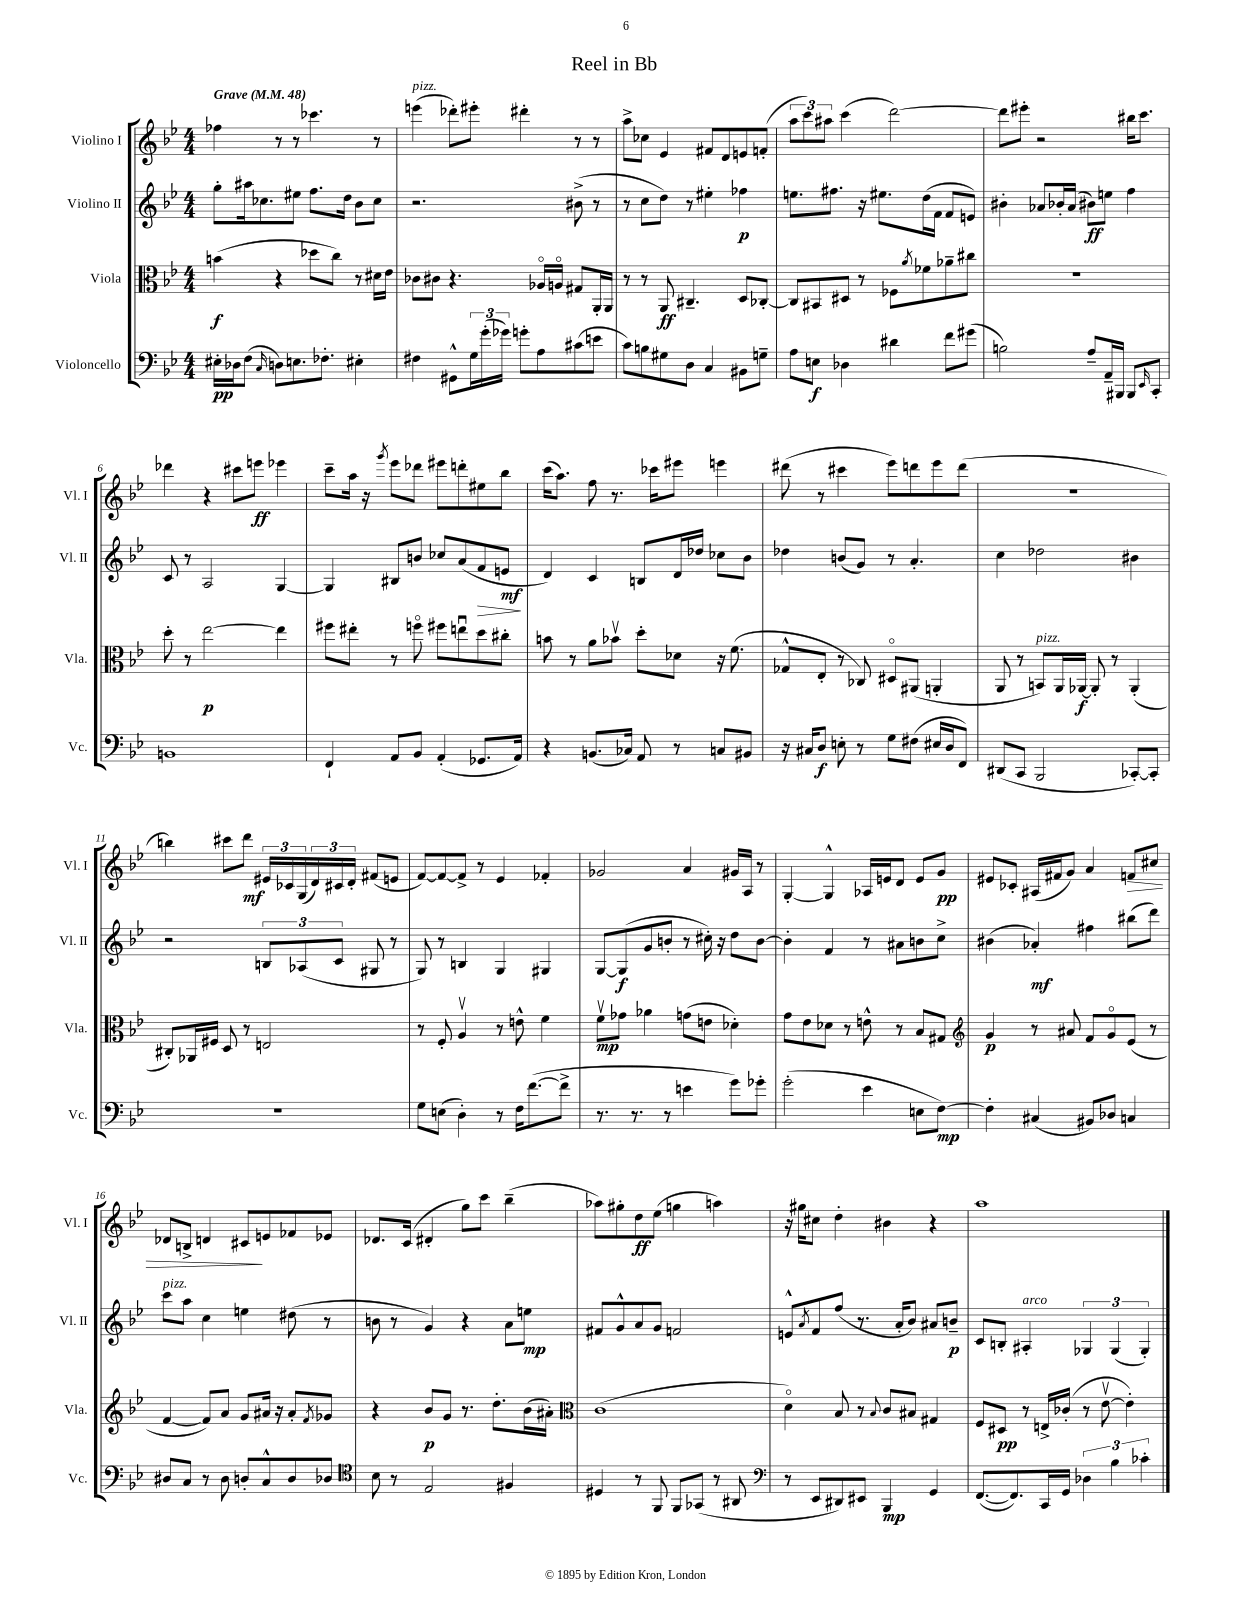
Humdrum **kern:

**kern	**kern	**kern	**kern
*staff4	*staff3	*staff2	*staff1
*clefF4	*clefC3	*clefG2	*clefG2
*k[b-e-]	*k[b-e-]	*k[b-e-]	*k[b-e-]
*M4/4	*M4/4	*M4/4	*M4/4
*MM48	*MM48	*MM48	*MM48
16E#'	(4b	8gg'	4ff-
16D-	.	.	.
(8F	.	16aa#	.
.	.	8.cc-	.
16qqC	.	.	.
8D)	4r	.	8r
8.E	.	8ee#	8r
.	8dd-	8.ff	4.ccc-
8.F-'	.	.	.
.	8cc)	.	.
.	.	16dd	.
4E#'	8r	8b-	.
.	16d#	8cc-	8r
.	16e-	.	.
=	=	=	=
4F#	8c-	2.r	(4eee
.	8c#	.	.
8GG#^^	4.r	.	8ddd-')
24G	.	.	8eee#'
(24g'	.	.	.
24g-)	.	.	.
8g'	.	.	4ddd#'
8A	16A-o	.	.
.	16Ao	.	.
(8c#	8G#	(8b#^	8r
8e	16AA'	8r	8r
.	16AA	.	.
=	=	=	=
8c)	8r	8r	8aa^
8B	8r	8cc	8cc-
8G#	8AA	8dd)	4e-
8D	4.C#~	8r	.
4C	.	4ee#'	8f#
.	.	.	8d
8BB#	8D	4ff-	8e
8G~	[8C-'	.	(8f'
=	=	=	=
8A	8C-]	8.ee	12aa
.	.	.	12ccc)
8E	8BB#	.	.
.	.	.	12aa#
.	.	8.ff#	.
4D-	8D#	.	(4ccc
.	8r	16r	.
.	.	8.ee#	.
4d#	8F-	.	[2ddd)
.	8qa	.	.
.	8f-	(16dd	.
.	.	16f	.
8f	8a-~	8f	.
(8g#	8cc#	8e)	.
=	=	=	=
2B)	1r	4b#'	8ddd]
.	.	.	8eee#'
.	.	8a-	2r
.	.	16b-'	.
.	.	(16a-	.
8A~	.	8b#)	.
16AA~	.	8ee	.
16BBB#	.	.	.
8BBB#	.	4ff	16bb#
.	.	.	8.ccc
16qqEE-	.	.	.
8CC'	.	.	.
=	=	=	=
1BB	8dd'	8c	4ddd-
.	8r	8r	.
.	[2ee-	2A	4r
.	.	.	8ccc#
.	.	.	8eee
.	4ee-]	[4G	4eee-
=	=	=	=
4FF`	8ff#	4G]	8ccc~
.	8ee#'	.	16aa
.	.	.	16r
.	.	.	8qggg
8AA	8r	8B#	8eee-
8BB-	8ffo	8b	8ddd-
(4AA'	8ff#	8cc-	8eee#
.	8eeu	(8a	8ddd'
8.GG-	8dd	8f	8ee#
.	8cc#'	8e	8bb-
16AA)	.	.	.
=	=	=	=
4r	8b	4d)	(16ccc
.	.	.	8.aa)
.	8r	.	.
(8.BB	8a	4c	8ff
.	8b-v	.	8.r
16C-)	.	.	.
8AA	8dd'	8B	.
.	.	.	16ccc-
8r	8d-	16d	8eee#
.	.	16dd-	.
8C	16r	8cc-	4eee
.	(8.f	.	.
8BB#	.	8b-	.
=	=	=	=
16r	8G-^^	4dd-	(8ddd#
16C#	.	.	.
8D	8E-'	.	8r
8E'	8r	(8b	4ccc#
8r	8C-)	8g)	.
8G	8D#o	8r	8eee-)
(8F#	(8AA#	4.a'	8ddd
16E#	4AA'	.	8eee-
16D	.	.	.
8FF)	.	.	(8ddd
=	=	=	=
(8DD#	8AA	4cc	1r
8CC	8r	.	.
2BBB-	8BB)	2dd-	.
.	16AA	.	.
.	[16AA-	.	.
.	8AA-']	.	.
.	8r	.	.
[8CC-')	(4AA-'	4b#	.
8CC-']	.	.	.
=	=	=	=
1r	8C#')	2r	4bb)
.	16AA-	.	.
.	16F#	.	.
.	8D	.	8ccc#
.	8r	.	8ddd
.	2E	12B	24e#
.	.	.	24c-
.	.	(12A-	(24G
.	.	.	24d)
.	.	12c	24c#
.	.	.	24d'
.	.	8G#	(8f#
.	.	8r	8e
=	=	=	=
8G	8r	8G)	[8f)
(8E	8F'	8r	8f_
4D')	4Av	4B	8f^]
.	.	.	8r
8r	8r	4G	4e-
16F	8e^^	.	.
([8.f	.	.	.
.	4f	4G#	4f-'
8f^]	.	.	.
=	=	=	=
8.r	8fv	[8G	2g-
.	8g-	(8G]	.
8.r	.	.	.
.	4a-	8g	.
8r	.	8b'	.
4e	(8g	8r	4a
.	8e	16cc#')	.
.	.	16r	.
8g)	4d-')	8dd	16g#
.	.	.	16A
8g-'	.	[8b	8r
=	=	=	=
(2g'	8g	4b']	[4G'
.	8e-	.	.
.	8d-	4f	4G^^]
.	8r	.	.
4e-	8e^^	8r	16A-
.	.	.	16e
.	8r	8a#	8d
8E	8B-	8b	8e
[8F)	8G#	8cc^	8g
=	=	=	=
*	*clefG2	*	*
4F']	4g	(4b#	8e#
.	.	.	8c-'
(4C#	8r	4a-')	(16A#
.	.	.	16f#
.	8a#	.	8g)
8BB#)	8f	4ff#	4a
8D-	8go	.	.
4C	(8e-	(8bb#	8f
.	8r	8ddd)	8cc#
=	=	=	=
8D#	[4f	8ccc	8d-
8C	.	8aa	8B^
8r	8f])	4cc	4d
8D#	8a	.	.
8D'	8g	4ee	8c#
8C^^	16a#	.	8e
.	16r	.	.
8D	8a#'	(8dd#	8f-
.	8qf	.	.
8D-	8g-	8r	8e-
=	=	=	=
*clefC4	*	*	*
8B-	4r	8b	8.d-
8r	.	8r	.
.	.	.	(16c
2E-	8b-	4g)	4d#'
.	8g	.	.
.	8.r	4r	8gg)
.	.	.	8ccc
.	8.dd'	.	.
4F#	.	8a	(4bb-~
.	(16b-	8ee	.
.	16a#')	.	.
=	=	=	=
*	*clefC3	*	*
4D#	(1c	8f#	8aa-)
.	.	8g^^	8gg#'
8r	.	8a	8dd
8FF	.	8g	(8ee-
8FF	.	2f	4gg
(8GG-	.	.	.
8r	.	.	4aa)
8AA#	.	.	.
=	=	=	=
*clefF4	*	*	*
8r	4do)	8e^^	16r
.	.	.	16gg#
.	.	8qa	.
8EE-	.	8f	8cc#
8DD#)	8B-	(8ff	4dd'
8EE#	8r	8.r	.
.	8qqB-	.	.
4BBB-	8c	.	4b#
.	.	16a'	.
.	8B#	8b-)	.
4GG	4G#	8a#	4r
.	.	8b~	.
=	=	=	=
([8.FF	8F	8c	1aa
.	8D#	8B'	.
8.FF])	.	.	.
.	8r	4A#'	.
16CC	16E^	.	.
16GG	(16c-'	.	.
6D-	8r	6G-	.
.	[8e-v	.	.
6B-	.	(6G-	.
.	4e-'])	.	.
6c-'	.	6G-')	.
==	==	==	==
*-	*-	*-	*-
